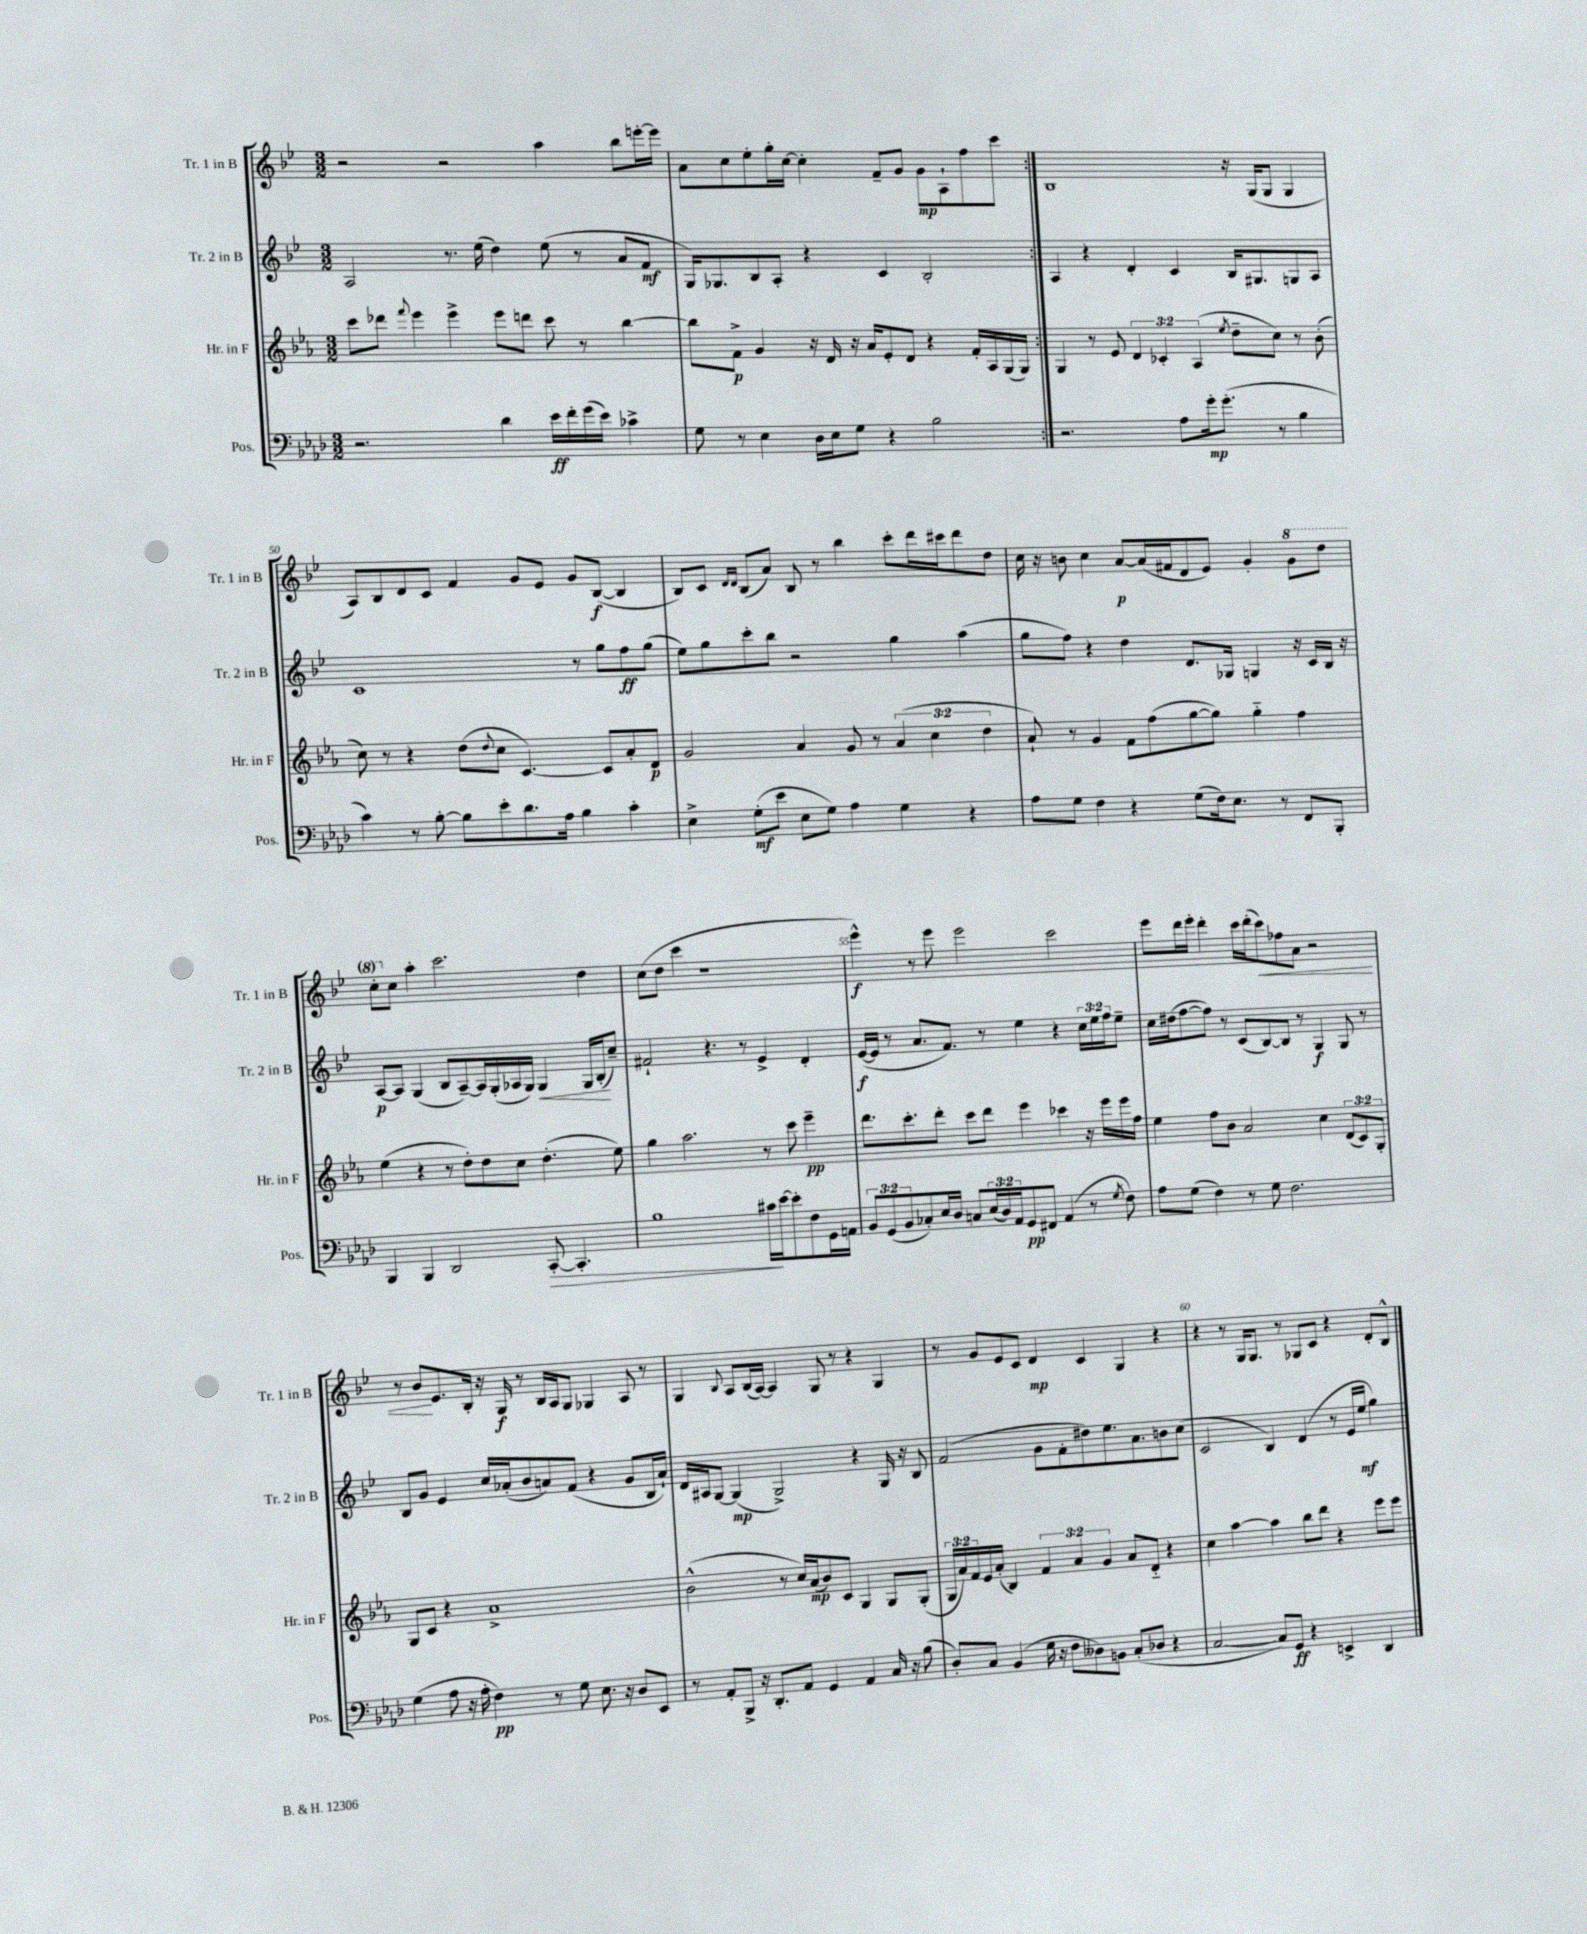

**kern	**dynam	**kern	**dynam	**kern	**dynam	**kern	**dynam
*part4	*part4	*part3	*part3	*part2	*part2	*part1	*part1
*staff4	*staff4	*staff3	*staff3	*staff2	*staff2	*staff1	*staff1
*I"Pos.	*	*I"Hr. in F	*	*I"Tr. 2 in B	*	*I"Tr. 1 in B	*
*I'Pos.	*	*I'Hr. in F	*	*I'Tr. 2 in B	*	*I'Tr. 1 in B	*
*clefF4	*	*clefG2	*	*clefG2	*	*clefG2	*
*k[b-e-a-d-]	*	*k[b-e-a-]	*	*k[b-e-]	*	*k[b-e-]	*
*M3/2	*	*M3/2	*	*M3/2	*	*M3/2	*
=47	=47	=47	=47	=47	=47	=47	=47
2.r	.	8ccc\L	.	2A/	.	2r	.
.	.	8ddd-X\J	.	.	.	.	.
.	.	8qqfff/	.	.	.	.	.
.	.	4eee-\	.	.	.	.	.
.	.	4eee-^\	.	8.r	.	2r	.
.	.	.	.	(16ee-\	.	.	.
4d-\	.	8eee-\L	.	4dd\)	.	.	.
.	.	8dddn\J	.	.	.	.	.
16e-\LL	ff	8ccc\	.	(8ee-\	.	4aa\	.
16f'\	.	.	.	.	.	.	.
(16g\	.	8r	.	8r	.	.	.
16e-\JJ)	.	.	.	.	.	.	.
4c-X^\	.	[4bb-\	.	8a/L	.	8bb-\L	.
.	.	.	.	8f/J	mf	[16eeen'\L	.
.	.	.	.	.	.	16eee\JJ]	.
=48	=48	=48	=48	=48	=48	=48	=48
8G\	.	8bb-\L]	.	16G/KL)	.	8a\L	.
.	.	.	.	8.G-X/	.	.	.
8r	.	8f^\J	p	.	.	8cc\	.
4E-\	.	4g/	.	8B-/	.	8ee-'\	.
.	.	.	.	8A'/J	.	16gg'\L	.
.	.	.	.	.	.	[16cc\JJ	.
16D-\LL	.	16r	.	4r	.	4cc'\]	.
16E-\J	.	16d/	.	.	.	.	.
8G\J	.	16r	.	.	.	.	.
.	.	16a-/KL	.	.	.	.	.
4r	.	8e-'/	.	4c/	.	8f~/L	.
.	.	8d/J	.	.	.	8g/J	.
2B-\	.	4r	.	2B-'/	.	8g\L	mp
.	.	.	.	.	.	8A`\	.
.	.	16f'/LL	.	.	.	8ff\	.
.	.	16A-/	.	.	.	.	.
.	.	(16G/	.	.	.	8ccc\J	.
.	.	16G/JJ)	.	.	.	.	.
=49:|!	=49:|!	=49:|!	=49:|!	=49:|!	=49:|!	=49:|!	=49:|!
2.r	.	4G/	.	4A/	.	1B-	.
.	.	8r	.	4r	.	.	.
.	.	8e-/	.	.	.	.	.
.	.	6d/	.	4d'/	.	.	.
.	.	6c-X'/	.	.	.	.	.
8A-\L	.	.	.	4c/	.	.	.
.	.	(6A-/	.	.	.	.	.
16g'\k	mp	.	.	.	.	.	.
(8.g'\J	.	.	.	.	.	.	.
.	.	8qee-/	.	.	.	.	.
.	.	8dd~\L	.	16B-/KL	.	16r	.
.	.	.	.	8.G#X/	.	(16G/KL	.
8r	.	8cc\J)	.	.	.	8G/J	.
4B-\	.	8r	.	8Gn/	.	4G/	.
.	.	(8b-'\	.	8A/J	.	.	.
!!LO:LB:g=z
=50	=50	=50	=50	=50	=50	=50	=50
4c\)	.	8cc\)	.	1c	.	8A/L)	.
.	.	8r	.	.	.	8B-/	.
8r	.	4r	.	.	.	8d/	.
[8B-'\	.	.	.	.	.	8c/J	.
8B-\L]	.	(8dd\L	.	.	.	4f/	.
.	.	8qqdd/	.	.	.	.	.
8e-'\	.	8cc\J	.	.	.	.	.
8.d-\	.	[4.c/)	.	.	.	8g/L	.
.	.	.	.	.	.	8e-/J	.
16A-\Jk	.	.	.	.	.	.	.
4B-\	.	.	.	8r	.	8g/L	.
.	.	8c/L]	.	8gg\L	.	([8B-/J	f
4c'\	.	8a-'/	.	8ff\	ff	4B-/]	.
.	.	8d/J	p	(8gg\J	.	.	.
=51	=51	=51	=51	=51	=51	=51	=51
4E-^\	.	2g/	.	8ee-\L)	.	8B-/L)	.
.	.	.	.	8gg\	.	8c/J	.
.	.	.	.	.	.	16qqd/LL	.
.	.	.	.	.	.	16qqd/JJ	.
(8G'\L	mf	.	.	8ccc'\	.	(8B-/L	.
8e-\J	.	.	.	8bb-\J	.	8a/J)	.
8E-\L	.	4a-/	.	2r	.	8B-/	.
8G\J)	.	.	.	.	.	8r	.
4A-\	.	8g/	.	.	.	4bb-\	.
.	.	8r	.	.	.	.	.
4G\	.	(6a-/	.	4gg\	.	8ccc'\L	.
.	.	.	.	.	.	16ddd\L	.
.	.	6cc\	.	.	.	.	.
.	.	.	.	.	.	16ccc#X\J	.
4r	.	.	.	(4aa\	.	8ddd\	.
.	.	6dd\	.	.	.	.	.
.	.	.	.	.	.	8dd\J	.
=52	=52	=52	=52	=52	=52	=52	=52
8A-\L	.	8a-`/)	.	8gg\L	.	16cc\	.
.	.	.	.	.	.	16r	.
8G\J	.	8r	.	8ff\J)	.	8bn\	.
4F\	.	4g/	.	4r	.	4cc\	.
4r	.	8f\L	.	4dd\	.	[8a/L	p
.	.	(8ff\	.	.	.	(16a/L]	.
.	.	.	.	.	.	16f#X/J	.
(8G\L	.	[8gg\	.	8.d/L	.	8d/	.
16F\k)	.	8gg\J])	.	.	.	8e-/J)	.
8.E-\J	.	.	.	16G-X/Jk	.	.	.
.	.	4gg\	.	4Gn/	.	4g'/	.
8r	.	.	.	.	.	.	.
*	*	*	*	*	*	*8va	*
8FF/L	.	4ff\	.	16r	.	8gg\L	.
.	.	.	.	16c/LL	.	.	.
8BBB-'/J	.	.	.	16B-/JJ	.	8ddd\J	.
.	.	.	.	16r	.	.	.
!!LO:LB:g=z
=53	=53	=53	=53	=53	=53	=53	=53
4BBB-/	.	(4ee-\	.	[8A/L	p	8ccc'\L	.
*	*	*	*	*	*	*X8va	*
.	.	.	.	8A/J]	.	8cc\J	.
4BBB-/	.	4r	.	(4G/	.	4aa'\	.
2DD-/	.	8r	.	8B-/L	.	2.ccc\	.
.	.	8dd'\L)	.	[8A~/)	.	.	.
.	.	8dd\	.	16A/L]	.	.	.
.	.	.	.	(16G'/	.	.	.
.	.	8cc\J	.	16A-X/	.	.	.
.	.	.	.	16G/JJ)	.	.	.
!	!LO:HP:b	!	!	!	!LO:HP:b	!	!
[8CC'/	>	(4.dd'\	.	4G/	<	.	.
4.CC'/]	.	.	.	.	.	.	.
.	.	.	.	16G/LL	.	4dd\	.
.	.	.	.	(16B-'/J	.	.	.
.	.	8ee-\)	.	8cc~/J)	[	.	.
=54	=54	=54	=54	=54	=54	=54	=54
1B-	.	4gg\	.	2f#X`/	.	(8cc\L	.
.	.	.	.	.	.	8dd\J	.
.	.	2.aa-\	.	.	.	4ccc\	.
.	.	.	.	4.r	.	1r	.
.	.	.	.	8r	.	.	.
16c#X\LL	.	8r	.	4e-^/	.	.	.
[16e-\J	]	.	.	.	.	.	.
8e-'\]	.	8ccc\	.	.	.	.	.
8F\	.	4eee-~\	pp	4d'/	.	.	.
16GG\L	.	.	.	.	.	.	.
16AAn\JJ	.	.	.	.	.	.	.
=55	=55	=55	=55	=55	=55	=55	=55
12BB-/L	.	8.ddd\L	.	([16e-/LL	f	4eee-^^\)	f
.	.	.	.	16e-/JJ]	.	.	.
(12GG/	.	.	.	.	.	.	.
.	.	.	.	8r	.	.	.
12BB-/	.	.	.	.	.	.	.
.	.	8.ccc'\	.	.	.	.	.
8C-X'/)	.	.	.	8.a/L	.	8r	.
16E-/L	.	8ddd'\J	.	.	.	8eee-\	.
16D-/JJ	.	.	.	8.f/J)	.	.	.
8Cn/L	.	8ccc\L	.	.	.	2eee-\	.
(24E-/L	.	8ddd\J	.	8r	.	.	.
24D-/)	.	.	.	.	.	.	.
24AA-/J	.	.	.	.	.	.	.
8GG/	pp	4eee-\	.	4ee-\	.	.	.
8FF#X/J	.	.	.	.	.	.	.
(4AA-/	.	4ccc-X\	.	4r	.	2ccc\	.
8r	.	16r	.	24cc\LL	.	.	.
.	.	.	.	24ee-\	.	.	.
.	.	16eee-\LL	.	.	.	.	.
.	.	.	.	24ff\J	.	.	.
8qG/	.	.	.	.	.	.	.
8F\)	.	16eee-\	.	8ee-~\J	.	.	.
.	.	16ff\JJ	.	.	.	.	.
=56	=56	=56	=56	=56	=56	=56	=56
8A-\L	.	4ee-\	.	16cc\LL	.	8eee-\L	.
.	.	.	.	(16dd#X\J	.	.	.
(8G\J	.	.	.	[8ff\	.	16ddd\L	.
.	.	.	.	.	.	16eee-'\JJ	.
4F\)	.	8ff\L	.	8ff\J])	.	4ddd'\	.
.	.	8b-\J	.	8r	.	.	.
8r	.	2a-/	.	(8c/L	.	16ccc\LL	.
.	.	.	.	.	.	(16ddd'\J	.
!	!	!	!	!	!	!	!LO:HP:b
8G\	.	.	.	[8B-/)	.	8ccc\)	<
2.F\	.	.	.	8B-/J]	.	8ff-X\	.
.	.	.	.	8r	.	8a\J	.
.	.	4cc\	.	4G/	f	2r	.
.	.	(12d/L	.	8G/	.	.	.
.	.	12c/)	.	.	.	.	.
.	.	.	.	8r	.	.	.
.	.	12G'/J	.	.	.	.	.
!!LO:LB:g=z
=57	=57	=57	=57	=57	=57	=57	=57
(4G\	.	8G/L	.	8B-/L	.	8r	.
.	.	8c/J	.	8g/J	.	8b-/L	.
8A-\	.	4r	.	4e-/	.	8.e-/	[
16r	.	.	.	.	.	.	.
16A-'\	.	.	.	.	.	16B-'/Jk	.
4F\)	pp	1a-^	.	16cc/LL	.	16r	.
.	.	.	.	(16a-X'/J	.	16G/	f
.	.	.	.	8b-/	.	8r	.
8r	.	.	.	8an/)	.	16B-/LL	.
.	.	.	.	.	.	16A/J	.
8G\	.	.	.	(8f/J	.	8G/J	.
8.E-\	.	.	.	4r	.	4G-X/	.
16r	.	.	.	.	.	.	.
8D-/L	.	.	.	8g/L	.	8A/	.
8EE-/J	.	.	.	16B-/L	.	8r	.
.	.	.	.	16a`/JJ)	.	.	.
=58	=58	=58	=58	=58	=58	=58	=58
8r	.	(2b-^^\	.	16d/LL	.	4G/	.
.	.	.	.	16A#X/J	.	.	.
8AA-'/L	.	.	.	[8G/J	.	.	.
.	.	.	.	.	.	8qqB-/	.
8BBB-^/J	.	.	.	(4G/]	mp	8A/L	.
16r	.	.	.	.	.	(16B-/L	.
8.DD-'/L	.	.	.	.	.	[16A/JJ)	.
.	.	8r	.	2G^/)	.	4A/]	.
8AA-/J	.	16cc/LL)	.	.	.	.	.
.	.	(16a-/J	mp	.	.	.	.
4GG/	.	8b-/)	.	.	.	8G/	.
.	.	8c/J	.	.	.	8r	.
4AA-/	.	4G/	.	4r	.	4r	.
16C/	.	8G/L	.	16G/	.	4G/	.
16r	.	.	.	16r	.	.	.
(8B-\	.	(8G'/J	.	8B-/	.	.	.
=59	=59	=59	=59	=59	=59	=59	=59
8D-'/L)	.	24G/LL	.	(2f/	.	8r	.
.	.	24a-/)	.	.	.	.	.
.	.	24f/	.	.	.	.	.
8C/J	.	16e-/	.	.	.	8g/L	.
.	.	(16a-'/JJ	.	.	.	.	.
(4BB-/	.	4B-/)	.	.	.	8e-/	.
.	.	.	.	.	.	8c/J	.
16G\	.	6f/	.	8g\L	.	4d/	mp
16r	.	.	.	.	.	.	.
8F\L	.	.	.	8f'\	.	.	.
.	.	6a-/	.	.	.	.	.
8D--X\)	.	.	.	8dd#X\)	.	4c/	.
.	.	6g/	.	.	.	.	.
8BBn\J	.	.	.	8.ee-\	.	.	.
(8C'/L	.	8a-/L	.	.	.	4G/	.
.	.	.	.	8.a\	.	.	.
8D-X/J	.	8d/J	.	.	.	.	.
4r	.	4r	.	8bn\	.	4r	.
.	.	.	.	(8cc\J	.	.	.
=60	=60	=60	=60	=60	=60	=60	=60
[2C/	.	4cc\	.	2c/	.	4r	.
.	.	[4aa-\	.	.	.	8r	.
.	.	.	.	.	.	16G/KL	.
.	.	.	.	.	.	8.G/J	.
8C/L])	.	4aa-\]	.	4B-/)	.	.	.
8GG/J	ff	.	.	.	.	8r	.
4r	.	8bb-\L	.	(4d/	.	8G-X/L	.
.	.	8ddd\J	.	.	.	8c/J	.
4EEn^/	.	4r	.	8r	.	4r	.
.	.	.	.	16e-/LL	.	.	.
.	.	.	.	16ee-/JJ	mf	.	.
4DD-/	.	8eee-\L	.	4gg\)	.	8d'/L	.
.	.	8eee-\J	.	.	.	8B-^^/J	.
==	==	==	==	==	==	==	==
*-	*-	*-	*-	*-	*-	*-	*-
